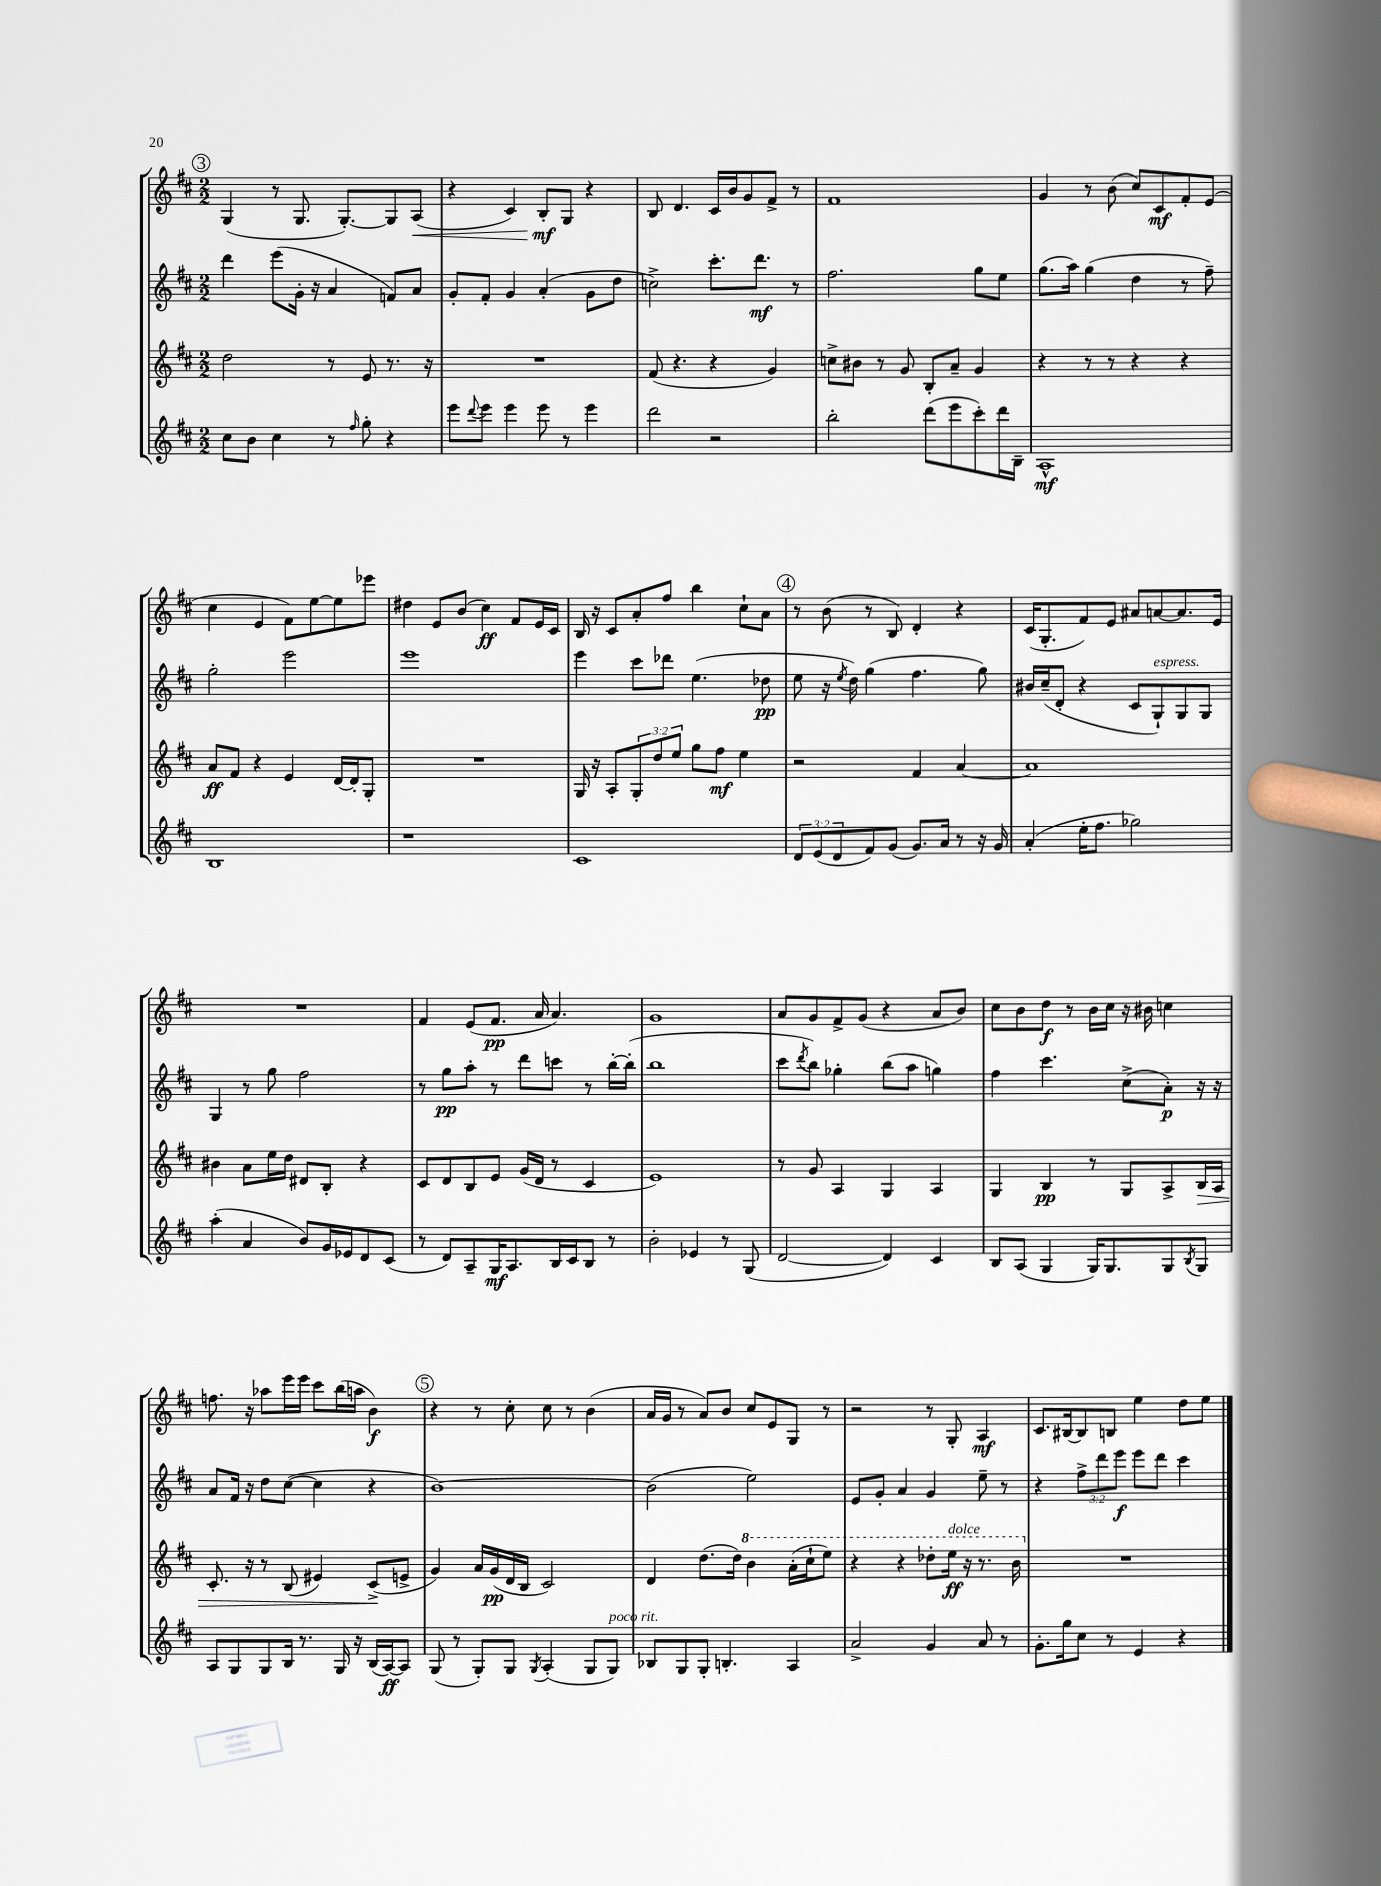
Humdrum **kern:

**kern	**kern	**kern	**kern
*staff4	*staff3	*staff2	*staff1
*clefG2	*clefG2	*clefG2	*clefG2
*k[f#c#]	*k[f#c#]	*k[f#c#]	*k[f#c#]
*M2/2	*M2/2	*M2/2	*M2/2
8cc#	2dd	4ddd	(4G
8b	.	.	.
4cc#	.	(8eee	8r
.	.	16g'	8.G
.	.	16r	.
8r	8r	4a	.
.	.	.	[8.G')
16qqff#	.	.	.
8gg'	8e	.	.
4r	8.r	8f)	8G]
.	.	8a	(8A
.	16r	.	.
=	=	=	=
8eee	1r	8g'	4r
8qqddd	.	.	.
8eee	.	8f#'	.
4eee	.	4g	4c#)
8eee	.	(4a'	8B'
8r	.	.	8G
4eee	.	8g	4r
.	.	8dd	.
=	=	=	=
2ddd	(8f#	2cc^)	8B
.	4.r	.	4.d
2r	4r	8.ccc#'	16c#
.	.	.	16b
.	.	.	8g
.	.	8.ddd	.
.	4g)	.	8f#^
.	.	8r	8r
=	=	=	=
2bb'	8cc^	2.ff#	1f#
.	8b#	.	.
.	8r	.	.
.	8g	.	.
(8ddd	8B'	.	.
8eee	8a~	.	.
8ccc#')	4g	8gg	.
16ddd	.	8ee	.
16B~	.	.	.
=	=	=	=
1A^^	4r	(8.gg	4g
.	.	16aa)	.
.	8r	(4gg	8r
.	8r	.	(8b
.	4r	4dd	8cc#)
.	.	.	8c#
.	4r	8r	8f#'
.	.	8ff#~)	(8e
=	=	=	=
1B	8a	2gg'	4cc#
.	8f#	.	.
.	4r	.	4e
.	4e	2eee	8f#)
.	.	.	[8ee
.	[16d	.	8ee]
.	16d']	.	.
.	8G'	.	8eee-
=	=	=	=
1r	1r	1eee	4dd#
.	.	.	8e
.	.	.	(8b
.	.	.	4cc#)
.	.	.	8f#
.	.	.	16e
.	.	.	16c#
=	=	=	=
1c#	16G	4eee	16B
.	16r	.	16r
.	8A'	.	8c#
.	12G'	8ccc#	8a'
.	12dd	.	.
.	.	8ddd-	8ff#
.	12ee	.	.
.	8gg	(4.ee	4bb
.	8ff#	.	.
.	4ee	.	8cc#`
.	.	8dd-	8a
=	=	=	=
12d	2r	8ee	8r
(12e	.	.	.
.	.	16r	(8b
12d	.	.	.
.	.	8qee	.
.	.	16dd)	.
8f#)	.	(4gg	8r
(8g	.	.	8B)
8.g)	4f#	4.ff#	4d'
16a	.	.	.
8r	[4a	.	4r
16r	.	8gg)	.
16g	.	.	.
=	=	=	=
(4a'	1a]	16b#	(16c#
.	.	(16cc#~	8.G'
.	.	8d'	.
16ee'	.	4r	8f#)
8.ff#	.	.	.
.	.	.	8e
2gg-)	.	8c#	8a#
.	.	8G`)	[8a
.	.	8G	8.a]
.	.	8G	.
.	.	.	16e
=	=	=	=
(4aa'	4b#	4G	1r
4a	8a	8r	.
.	16ee	8gg	.
.	16dd	.	.
8b)	8d#	2ff#	.
16g	8B'	.	.
16e-	.	.	.
8d	4r	.	.
(8c#	.	.	.
=	=	=	=
8r	8c#	8r	4f#
8d)	8d	8gg	.
8A~	8B	8aa'	(8e
16G	8e	8r	8.f#
8.A	.	.	.
.	(16g	8ddd	.
.	16d	.	16a
16B	8r	8ccc	4.a)
16c#	.	.	.
8B	4c#	8r	.
8r	.	[16bb'	.
.	.	(16bb']	.
=	=	=	=
2b'	1e)	1bb	1g
4e-	.	.	.
8r	.	.	.
(8G	.	.	.
=	=	=	=
[2d	8r	8ccc#	8a
.	.	8qddd	.
.	8g	8bb)	8g
.	4A	4gg-'	8f#^
.	.	.	(8g
4d])	4G	(8bb	4r
.	.	8aa	.
4c#	4A	4gg)	8a
.	.	.	8b)
=	=	=	=
8B	4G	4ff#	8cc#
(8A	.	.	8b
4G	4B	4.ccc#	8dd
.	.	.	8r
16G)	8r	.	16b
8.G	.	.	16cc#
.	8G	(8cc#^	16r
.	.	.	16b#
8G	8A^	8a')	4cc
8qB	.	.	.
8G	16B	16r	.
.	16A	16r	.
=	=	=	=
8A	8.c#'	8a	8.ff
8G	.	16f#	.
.	16r	16r	16r
8G	8r	8dd	8aa-
16B	(8B	([8cc#	16eee
8.r	.	.	16eee
.	4e#)	4cc#]	8ccc#
16G	.	.	(16bb
16r	.	.	16aa
(16B	(8c#^	4r	4b)
[16A)	.	.	.
8A]	8e^	.	.
=	=	=	=
(8G	4g)	[1b)	4r
8r	.	.	.
8G')	16a	.	8r
.	(16g	.	.
8G	16d	.	8cc#'
.	16B	.	.
8qG	.	.	.
(4A'	2c#)	.	8cc#
.	.	.	8r
8G	.	.	(4b
8G)	.	.	.
=	=	=	=
8B-	4d	(2b]	16a
.	.	.	16g
8G	.	.	8r
8G'	(8.dd	.	8a)
4.B'	.	.	8b
.	16dd)	.	.
.	4bb	2ee)	8cc#
.	.	.	8e
4A	(16aa'	.	8G
.	16ccc#`	.	.
.	8eee)	.	8r
=	=	=	=
2a^	4r	8e	2r
.	.	8g'	.
.	4r	4a	.
4g	8ddd-'	4g	8r
.	16eee	.	8G'
.	16r	.	.
8a	8.r	8ee~	4A
8r	.	8r	.
.	16bb	.	.
=	=	=	=
8.g'	1r	4r	8.c#
16gg	.	.	[16B#
8cc#	.	12ff#^	8B#]
.	.	12ddd	.
8r	.	.	8B
.	.	12eee	.
4e	.	8eee	4ee
.	.	8ddd	.
4r	.	4ccc#	8dd
.	.	.	8ee
==	==	==	==
*-	*-	*-	*-
